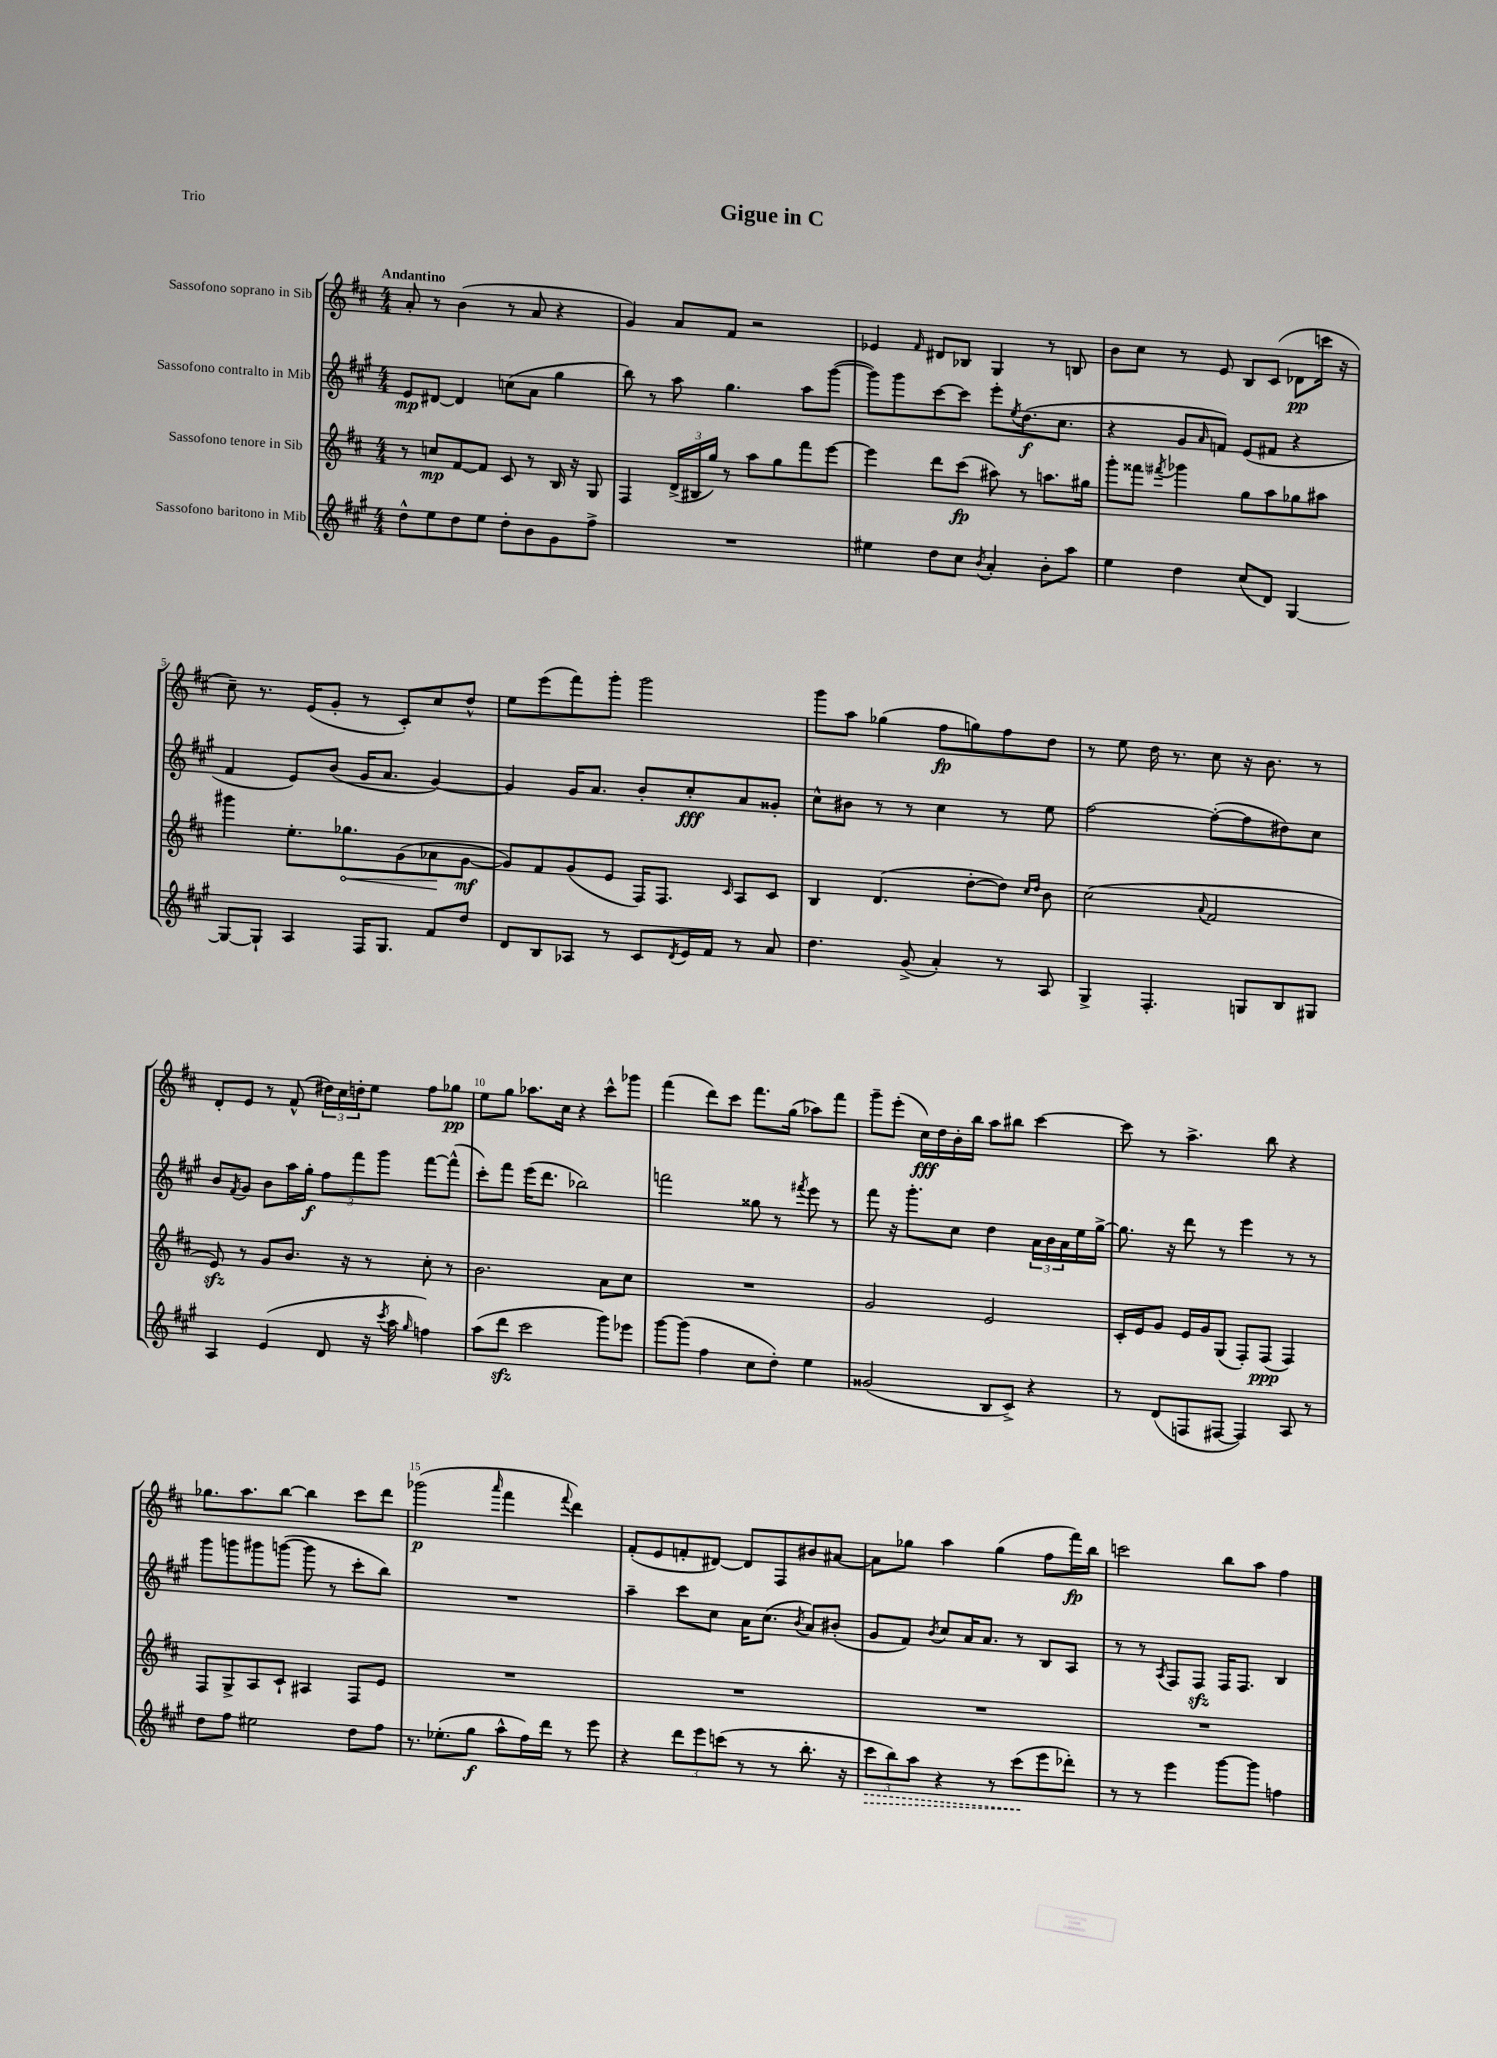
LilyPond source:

\header { title = "Gigue in C" piece = "Trio" }
<<
\new StaffGroup <<
\new Staff = "s0" \with { instrumentName = "Sassofono soprano in Sib" } {
    \clef treble \key d \major \numericTimeSignature \time 4/4 \tempo "Andantino"
    a'8-. r8 b'4( r8 a'8 r4 |
    g'4) a'8 fis'8 r2 |
    ees'4 \grace { fis'16 } dis'8 bes8 g4 r8 b8 |
    b'8 cis''8 r8 e'8 b8 cis'8( des'8\pp c'''16 r16 |
    cis''8--) r8. e'16( g'8-. r8 cis'8-.) cis''8 d''8-^ |
    e''8 e'''8( fis'''8) g'''8-. g'''2 |
    g'''8 a''8 ges''4( fis''8\fp g''8) fis''8 d''8 |
    r8 e''8 d''16 r8. cis''8 r16 b'8. r8 |
    d'8-. e'8 r8 fis'8-^( \tuplet 3/2 { dis''16) cis''16 d''16-. } e''8 fis''8 ges''8\pp |
    e''8 g''8 aes''8. cis''16 r4 cis'''8-^ ges'''8 |
    fis'''4( d'''8) cis'''8 fis'''8. g''16( aes''8) fis'''8 |
    g'''8-- e'''8-.( cis''16\fff) d''16 b'16-. b''16 a''8 bis''8 cis'''4~ |
    cis'''8 r8 a''4.-> b''8 r4 |
    ges''8. a''8. b''8~ b''4 cis'''8 d'''8 |
    ges'''2\p( \grace { a'''16 } fis'''4 \appoggiatura { fis'''8 } d'''4) |
    fis'8-.( e'8 f'8-. dis'8~) dis'8 fis8 bis'8 ais'8~ |
    ais'8 ges''8 a''4 ges''4( fis''8 fis'''16\fp) b''16 |
    c'''2 b''8 a''8 fis''4 \bar "|." |
}
\new Staff = "s1" \with { instrumentName = "Sassofono contralto in Mib" } {
    \clef treble \key a \major \numericTimeSignature \time 4/4
    e'8\mp dis'8~ dis'4 c''8( a'8 gis''4 |
    b''8) r8 a''8 gis''4. a''8 gis'''8~( |
    gis'''8) gis'''8 cis'''8~ cis'''8 e'''8-. \acciaccatura { e''8 } d''8.\f( cis''8. |
    r4 gis'8 \grace { a'16 } f'8) e'8( fis'8 r4 |
    fis'4 e'8) b'8( gis'16 a'8. gis'4~) |
    gis'4 gis'16 a'8. b'8-. cis''8-.\fff a'8 gisis'8-. |
    cis''8-^ bis'8 r8 r8 cis''4 r8 e''8 |
    fis''2~ fis''8~-.( fis''8 dis''8) cis''8 |
    b'8 \acciaccatura { fis'8 } gis'8 b'8 a''16 gis''16-.\f \tuplet 3/2 { fis''8 fis'''8 gis'''8 } fis'''8~ fis'''8-^( |
    cis'''8-.) fis'''8 e'''16( d'''8. bes''2) |
    f'''2 gisis''8 r8 \acciaccatura { fis'''8 } e'''8 r8 |
    fis'''8 r16 gis'''8.-. cis''8 d''4 \tuplet 3/2 { a'16 b'16 a'16 } e''16 gis''16~-> |
    gis''8. r16 d'''8 r8 e'''4 r8 r8 |
    gis'''8 g'''8 gis'''8 g'''8~( g'''8 r8 cis'''8-. b''8) |
    R1 |
    a''4-- cis'''8 cis''8 a'16 cis''8.( \acciaccatura { b'8 } a'8) bis'8-.( |
    gis'8 fis'8) \acciaccatura { b'8 } cis''8 a'16 a'8. r8 b8 a8 |
    r8 r8 \acciaccatura { a8 } fis8 fis8\sfz fis16 fis8. b4 \bar "|." |
}
\new Staff = "s2" \with { instrumentName = "Sassofono tenore in Sib" } {
    \clef treble \key d \major \numericTimeSignature \time 4/4
    r8 c''8\mp fis'8~ fis'8 cis'8 r8 b16 r16 g8 |
    fis4 \tuplet 3/2 { d'16->( bis16 g''16) } r8 a''8 g''8 fis'''8 e'''8~ |
    e'''4 d'''8 cis'''8\fp( ais''8) r8 a''8. gis''16 |
    g'''8-. fisis'''8 \acciaccatura { fis'''8 } ges'''4 g''8 a''8 ges''8 ais''8 |
    gis'''4 e''8.-. \once \override Hairpin.circled-tip = ##t ges''8.\< g'8( aes'8\! g'8~\mf |
    g'8) fis'8 g'8( e'8 fis16) fis8. \grace { cis'16 } a8 cis'8 |
    b4 d'4.( d''8~-. d''8) \grace { cis''16 d''16 } b'8 |
    cis''2( \appoggiatura { a'8 } fis'2 |
    e'8\sfz) r8 g'8 b'8. r16 r8 cis''8-. r8 |
    b'2. a'8 cis''8 |
    R1 |
    g'2 e'2 |
    cis'16-. e'16 g'8 e'16 g'16 g8( fis8-.) fis8\ppp( fis4) |
    fis8 g8-> a8 cis'8-! ais4 fis8 e'8 |
    R1 |
    R1 |
    R1 |
    R1 \bar "|." |
}
\new Staff = "s3" \with { instrumentName = "Sassofono baritono in Mib" } {
    \clef treble \key a \major \numericTimeSignature \time 4/4
    d''8-^ e''8 d''8 e''8 d''8-. b'8 gis'8 fis''8-> |
    R1 |
    eis''4 d''8 cis''8 \acciaccatura { b'8 } a'4-. b'8-. a''8 |
    e''4 d''4 cis''8( d'8) gis4~ |
    gis8~ gis8-! a4 fis16 gis8. fis'8 d''8 |
    d'8 b8 aes8 r8 cis'8 \acciaccatura { d'8 } e'16 fis'16 r8 a'8 |
    d''4. gis'8->( a'4-.) r8 a8 |
    gis4-> fis4.-. g8 b8 gis8 |
    a4 e'4( d'8 r16 \acciaccatura { cis'''8 } a''16 \grace { gis''16 } f''4) |
    a''8( d'''8\sfz cis'''2 gis'''8) ees'''8 |
    gis'''8~ gis'''8( fis''4 cis''8 d''8-.) e''4 |
    gisis'2( b8 cis'8->) r4 |
    r8 d'8( f8 fis8~ fis4) a8 r8 |
    d''8 fis''8 eis''2 d''8 fis''8 |
    r8. ees''8.-.( gis''8\f a''8-^ fis''16) d'''16 r8 e'''8 |
    r4 \tuplet 3/2 { d'''8 e'''8 c'''8( } r8 r8 b''8.-. r16 |
    \tuplet 3/2 { \once \override Hairpin.style = #'dashed-line cis'''8\> b''8) a''8 } r4 r8 cis'''8\!( e'''8 des'''8-.) |
    r8 r8 e'''4 gis'''8~ gis'''8 f''4 \bar "|." |
}
>>
>>
\layout { \context { \Score \override BarNumber.break-visibility = ##(#f #t #t) barNumberVisibility = #(every-nth-bar-number-visible 5) } }
